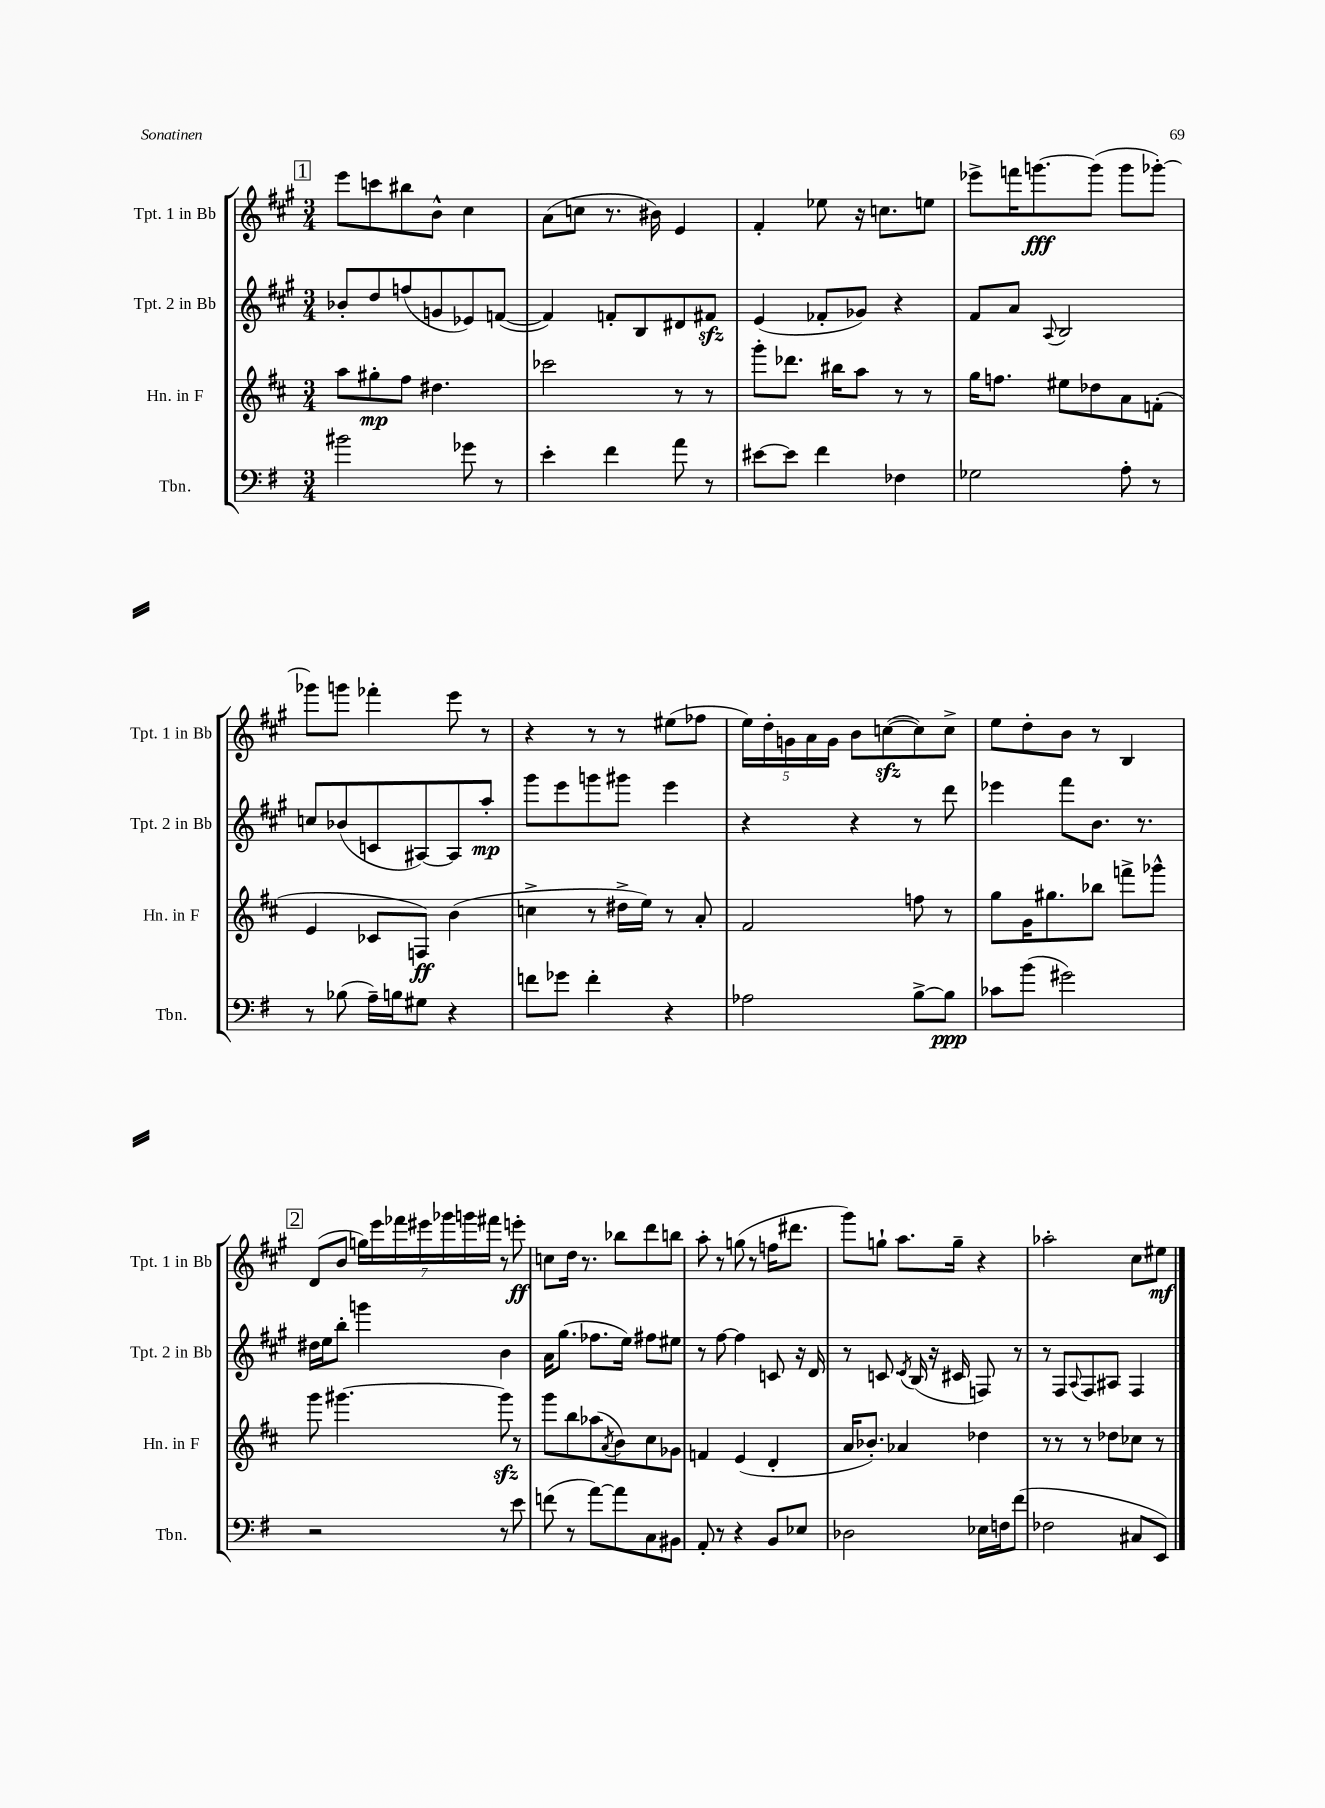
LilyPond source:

<<
\new StaffGroup <<
\new Staff = "s0" \with { instrumentName = "Tpt. 1 in Bb" shortInstrumentName = "Tpt. 1 in Bb" } {
    \clef treble \key a \major \numericTimeSignature \time 3/4
    \mark \markup { \box "1" } e'''8 c'''8 bis''8 b'8-^ cis''4 |
    a'8( c''8 r8. bis'16) e'4 |
    fis'4-. ees''8 r16 c''8. e''8 |
    ees'''8-> f'''16 g'''8.~\fff g'''8( g'''8 ges'''8~-.) |
    ges'''8 g'''8 fes'''4-. e'''8 r8 |
    r4 r8 r8 eis''8( fes''8 |
    \tuplet 5/4 { e''16) d''16-. g'16 a'16 g'16 } b'8 c''8~\sfz( c''8) c''8-> |
    e''8 d''8-. b'8 r8 b4 |
    \mark \markup { \box "2" } d'8( b'8 \tuplet 7/4 { g''16) e'''16 fes'''16 eis'''16 ges'''16 g'''16 fis'''16 } r8 e'''8-.\ff |
    c''8 d''16 r8. bes''8 d'''8 b''8 |
    a''8-. r8 g''8( r8 f''16 dis'''8. |
    gis'''8) g''8-! a''8. g''16-- r4 |
    aes''2-. cis''8 eis''8\mf \bar "|." |
}
\new Staff = "s1" \with { instrumentName = "Tpt. 2 in Bb" shortInstrumentName = "Tpt. 2 in Bb" } {
    \clef treble \key a \major \numericTimeSignature \time 3/4
    \mark \markup { \box "1" } bes'8-. d''8 f''8( g'8 ees'8) f'8~( |
    f'4) f'8-. b8 dis'8 fis'8\sfz |
    e'4( fes'8-. ges'8) r4 |
    fis'8 a'8 \appoggiatura { a8 } b2 |
    c''8 bes'8( c'8 ais8~) ais8 a''8-.\mp |
    gis'''8 e'''8 g'''8 gis'''8 e'''4 |
    r4 r4 r8 d'''8 |
    ees'''4 fis'''8 b'8. r8. |
    \mark \markup { \box "2" } dis''16 e''16 b''8-. g'''4 b'4 |
    a'16 gis''8.( fes''8. e''16) fis''8 eis''8 |
    r8 fis''8~ fis''4 c'8 r16 d'16 |
    r8 c'8. \acciaccatura { d'8 } b16( r16 cis'16 f8) r8 |
    r8 fis8 \appoggiatura { a8 } fis8 ais8 fis4 \bar "|." |
}
\new Staff = "s2" \with { instrumentName = "Hn. in F" shortInstrumentName = "Hn. in F" } {
    \clef treble \key d \major \numericTimeSignature \time 3/4
    \mark \markup { \box "1" } a''8 gis''8-.\mp fis''8 dis''4. |
    ces'''2 r8 r8 |
    g'''8-. des'''8. bis''16 a''8 r8 r8 |
    g''16 f''8. eis''8 des''8 a'8 f'8-.( |
    e'4 ces'8 f8\ff) b'4( |
    c''4-> r8 dis''16-> e''16) r8 a'8-. |
    fis'2 f''8 r8 |
    g''8 g'16 gis''8. bes''8 f'''8-> ges'''8-^ |
    \mark \markup { \box "2" } g'''8 gis'''4.~ gis'''8\sfz r8 |
    g'''8 b''8 aes''8( \acciaccatura { a'8 } b'8) cis''8 ges'8 |
    f'4 e'4( d'4-. |
    a'16 bes'8.-.) aes'4 des''4 |
    r8 r8 r8 des''8 ces''8 r8 \bar "|." |
}
\new Staff = "s3" \with { instrumentName = "Tbn." shortInstrumentName = "Tbn." } {
    \clef bass \key g \major \numericTimeSignature \time 3/4
    \mark \markup { \box "1" } bis'2 ges'8 r8 |
    e'4-. fis'4 a'8 r8 |
    eis'8~ eis'8 fis'4 fes4 |
    ges2 a8-. r8 |
    r8 bes8( a16--) b16 gis8 r4 |
    f'8 ges'8 f'4-. r4 |
    aes2 b8~-> b8\ppp |
    ces'8 b'8( gis'2) |
    \mark \markup { \box "2" } r2 r8 e'8 |
    f'8( r8 a'8~) a'8 c8 bis,8 |
    a,8-. r8 r4 b,8 ees8 |
    des2 ees16 f16 fis'8( |
    fes2 cis8 e,8) \bar "|." |
}
>>
>>
\layout { \context { \Score \remove "Bar_number_engraver" } }
